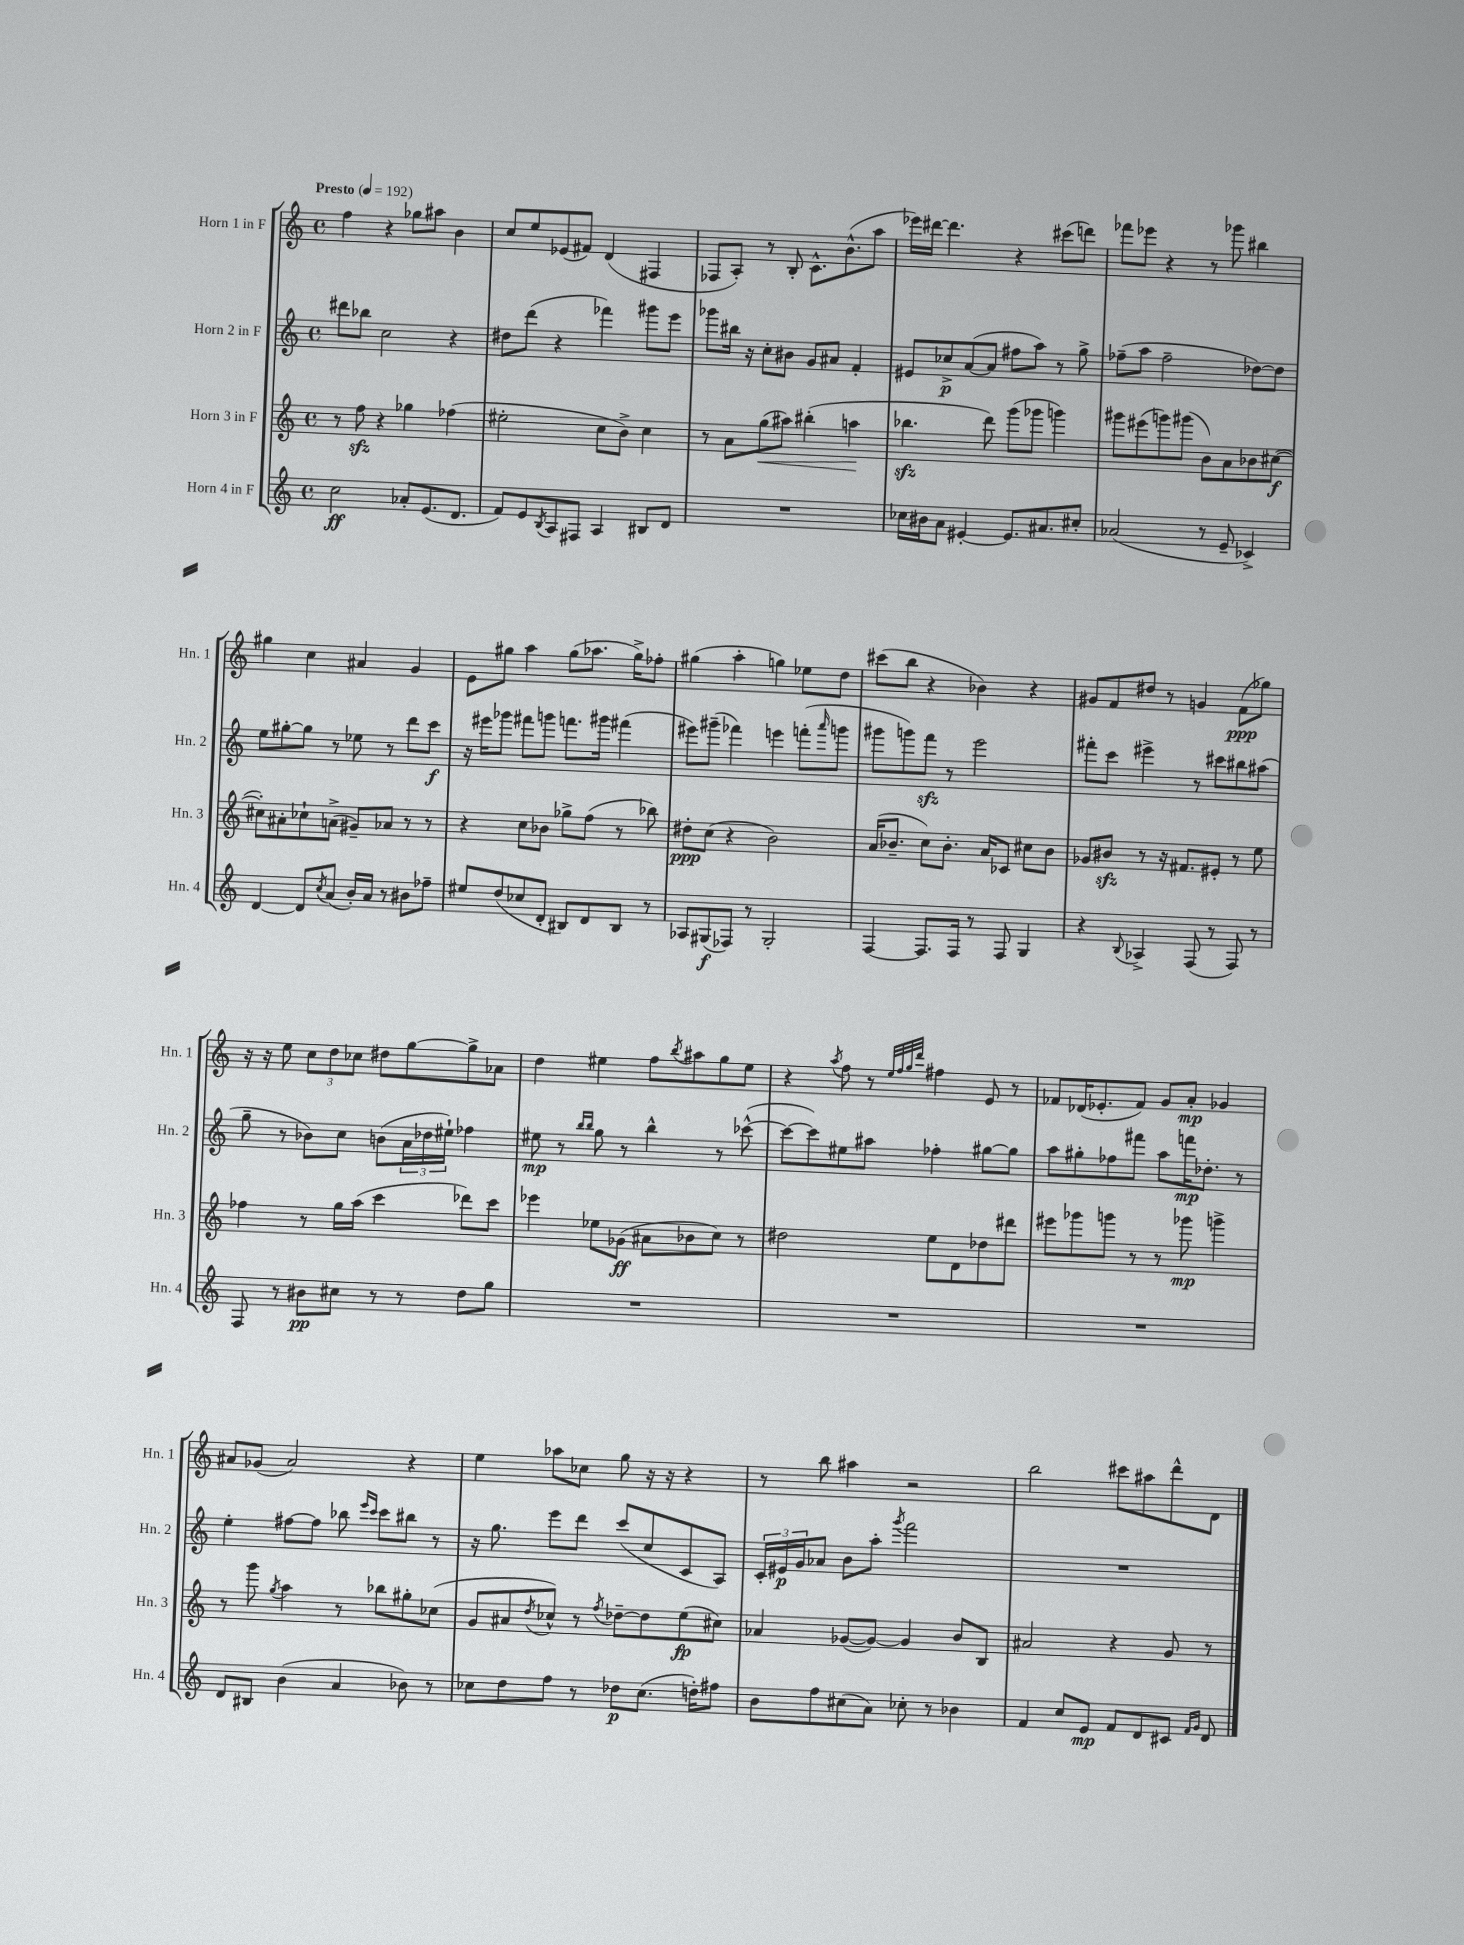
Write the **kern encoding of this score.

**kern	**dynam	**kern	**dynam	**kern	**dynam	**kern	**dynam
*part4	*part4	*part3	*part3	*part2	*part2	*part1	*part1
*staff4	*staff4	*staff3	*staff3	*staff2	*staff2	*staff1	*staff1
*I"Horn 4 in F	*	*I"Horn 3 in F	*	*I"Horn 2 in F	*	*I"Horn 1 in F	*
*I'Hn. 4	*	*I'Hn. 3	*	*I'Hn. 2	*	*I'Hn. 1	*
*clefG2	*	*clefG2	*	*clefG2	*	*clefG2	*
*k[]	*	*k[]	*	*k[]	*	*k[]	*
*M4/4	*	*M4/4	*	*M4/4	*	*M4/4	*
*met(c)	*	*met(c)	*	*met(c)	*	*met(c)	*
*MM192	*	*MM192	*	*MM192	*	*MM192	*
=1	=1	=1	=1	=1	=1	=1	=1
!	!	!	!	!	!	!LO:TX:a:B:t=Presto	!
2cc\	ff	8r	.	8ddd#X\L	.	4ff\	.
.	.	8ffzz\	.	8bb-X\J	.	.	.
.	.	4r	.	2cc\	.	4r	.
8a-X'/L	.	4gg-X\	.	.	.	8gg-X\L	.
(8.e/	.	.	.	.	.	8aa#X\J	.
.	.	(4ff-X\	.	4r	.	4b\	.
8.d/J	.	.	.	.	.	.	.
=2	=2	=2	=2	=2	=2	=2	=2
8f/L)	.	2ee#X'\	.	8dd#X\L	.	8cc/L	.
8e/	.	.	.	(8ddd\J	.	8ee/	.
8qB/	.	.	.	.	.	.	.
8A/	.	.	.	4r	.	(8e-X/	.
8F#X/J	.	.	.	.	.	8f#X/J)	.
4A/	.	8cc\L	.	4fff-X\)	.	(4d/	.
.	.	8b^\J)	.	.	.	.	.
8B#X/L	.	4cc\	.	8ggg#X\L	.	4F#X/	.
8d/J	.	.	.	8eee\J	.	.	.
=3	=3	=3	=3	=3	=3	=3	=3
1r	.	8r	.	8ggg-X\L	.	8F-X/L	.
.	.	8a\L	.	16bb#X\Jk	.	8A'/J)	.
.	.	.	.	16r	.	.	.
!	!	!	!LO:HP:b	!	!	!	!
.	.	(8gg\	<	8cc'\L	.	8r	.
.	.	8aa#X\J)	.	8b#X\J	.	8B'/	.
.	.	(4bb#X'\	.	8g/L	.	8.c^^\L	.
.	.	.	.	8a#X/J	.	.	.
.	.	.	.	.	.	(8.b^^\	.
.	.	4aan\	.	4f'/	.	.	.
.	.	.	.	.	.	8aa\J	.
.	.	.	[	.	.	.	.
=4	=4	=4	=4	=4	=4	=4	=4
16cc-X\LL	.	4.bb-Xzz\	.	8e#X/L	.	16eee-X\LL)	.
16b#X\J	.	.	.	.	.	[16ddd#X\JJ	.
8a\J	.	.	.	8cc-X^/	p	4.ddd#\]	.
[4e#X'/	.	.	.	([8a/	.	.	.
.	.	8ddd\)	.	8a/J]	.	.	.
8.e#/L]	.	(8ggg\L	.	8ff#X\L	.	4r	.
.	.	8ggg-X\J	.	8aa\J)	.	.	.
8.a#X/	.	.	.	.	.	.	.
.	.	4gggn\)	.	8r	.	(8ccc#X\L	.
8cc#X'/J	.	.	.	8gg^\	.	8dddn\J)	.
=5	=5	=5	=5	=5	=5	=5	=5
(2a-X/	.	8ggg#X\L	.	(8ff-X~\L	.	8fff-X\L	.
.	.	(8eee#X\	.	8aa\J	.	8eee-X\J	.
.	.	8gggn\)	.	2ff-~\	.	4r	.
.	.	(8ggg#X\J	.	.	.	.	.
8r	.	8b\L)	.	.	.	8r	.
8e~/	.	8a\	.	.	.	8ggg-X\	.
4c-X^/)	.	8b-X\	.	[8dd-X\L)	.	4bb#X\	.
.	.	([8cc#X\J	f	8dd-\J]	.	.	.
!!LO:LB:g=z
=6	=6	=6	=6	=6	=6	=6	=6
[4d/	.	8cc#X'\L])	.	8ee\L	.	4gg#X\	.
.	.	8a#X'\	.	[8gg#X'\	.	.	.
8d/L]	.	8cc-X`\	.	8gg#\J]	.	4cc\	.
8qcc/	.	.	.	.	.	.	.
(8a/J	.	(8an^\J	.	8r	.	.	.
16b'/LL)	.	8g#X~/L)	.	8ee-X\	.	4a#X/	.
16a/JJ	.	.	.	.	.	.	.
8r	.	8a-X/J	.	8r	.	.	.
8b#X\L	.	8r	.	8ddd\L	.	4g/	.
8ff-X~\J	.	8r	.	8ccc\J	f	.	.
=7	=7	=7	=7	=7	=7	=7	=7
8ee#X/L	.	4r	.	16r	.	8e\L	.
.	.	.	.	16eee#X\KL	.	.	.
(8dd/	.	.	.	8ggg-X\J	.	8gg#X\J	.
8cc-X/	.	8cc\L	.	8fff#X\L	.	4aa\	.
8d'/J	.	8b-X\J	.	8gggn\J	.	.	.
8B#X/L)	.	8gg-X^\L	.	8.fffn\L	.	(8gg#\L	.
8d/	.	(8ff\J	.	.	.	8.aa-X\J	.
.	.	.	.	16ggg#X\Jk	.	.	.
8B#/J	.	8r	.	(4fff#X\	.	.	.
.	.	.	.	.	.	16gg#^\KL)	.
8r	.	8bb-X\)	.	.	.	8ff-X'\J	.
=8	=8	=8	=8	=8	=8	=8	=8
8A-X/L	.	8dd#X'\L	ppp	8eee#X\L)	.	(4gg#X\	.
(8G#X/	f	(8cc\J	.	(8ggg#X~\J	.	.	.
8F-X/J)	.	4r	.	4fff-X\)	.	4aa'\	.
8r	.	.	.	.	.	.	.
2G#'/	.	2b\)	.	4eeen\	.	4ggn\)	.
.	.	.	.	(8fffn'\L	.	8ee-X\L	.
.	.	.	.	16qqaaa/	.	.	.
.	.	.	.	8gggn\J	.	8dd\J	.
=9	=9	=9	=9	=9	=9	=9	=9
[4F/	.	(16a/KL	.	8ggg#X\L	.	(8ccc#X\L	.
.	.	8.b-X~/J	.	.	.	.	.
.	.	.	.	8gggn\)	.	8bb\J	.
8.F/L]	.	8cc\L)	.	8fffzz\J	.	4r	.
.	.	8.b-'\J	.	8r	.	.	.
16F/Jk	.	.	.	.	.	.	.
8r	.	.	.	2eee\	.	4b-X\)	.
.	.	16a/KL	.	.	.	.	.
8F/	.	8c-X/J	.	.	.	.	.
4G/	.	8cc#X\L	.	.	.	4r	.
.	.	8b-\J	.	.	.	.	.
=10	=10	=10	=10	=10	=10	=10	=10
4r	.	8g-X/L	.	8fff#X'\L	.	8g#X/L	.
.	.	8b#Xzz/J	.	8ccc\J	.	8f/	.
8qqB/	.	.	.	.	.	.	.
4A-X^/	.	8r	.	4eee#X^\	.	8dd#X/J	.
.	.	16r	.	.	.	8r	.
.	.	8.f#X/L	.	.	.	.	.
(8F/	.	.	.	8r	.	4gn/	.
8r	.	8e#X'/J	.	8ccc#X\L	.	.	.
8F/)	.	8r	.	8bb#X\	.	(8f\L	ppp
8r	.	8ee\	.	(8aa#X\J	.	8gg-X\J)	.
!!LO:LB:g=z
=11	=11	=11	=11	=11	=11	=11	=11
8F/	.	4ff-X\	.	8gg~\	.	16r	.
.	.	.	.	.	.	16r	.
8r	.	.	.	8r	.	8ee\	.
8b#X\L	pp	8r	.	8b-X\L)	.	12cc\L	.
.	.	.	.	.	.	12dd\	.
8cc#X\J	.	16gg\LL	.	8cc\J	.	.	.
.	.	.	.	.	.	12cc-X\J	.
.	.	(16aa\JJ	.	.	.	.	.
8r	.	4ccc\	.	(8bn\L	.	8dd#X\L	.
8r	.	.	.	24a\L	.	[8gg\	.
.	.	.	.	24dd-X\	.	.	.
.	.	.	.	24ee#X`\JJ)	.	.	.
8dd\L	.	8ddd-X\L)	.	4ff-X\	.	8gg^\]	.
8gg\J	.	8ccc\J	.	.	.	8a-X\J	.
=12	=12	=12	=12	=12	=12	=12	=12
1r	.	4eee-X\	.	8ee#X\	mp	4dd\	.
.	.	.	.	8r	.	.	.
.	.	.	.	16qqbb/LL	.	.	.
.	.	.	.	16qqbb/JJ	.	.	.
.	.	8ee-X\L	.	8gg\	.	4ee#X\	.
.	.	(8g-X\J	ff	8r	.	.	.
.	.	8a#X\L	.	4bb^^\	.	8ff\L	.
.	.	.	.	.	.	8qbb/	.
.	.	8b-X\	.	.	.	8aa#X\	.
.	.	8cc\J)	.	8r	.	8gg\	.
.	.	8r	.	([8ccc-X^^\	.	8ee#\J	.
=13	=13	=13	=13	=13	=13	=13	=13
1r	.	2dd#X\	.	8ccc-\L_	.	4r	.
.	.	.	.	8ccc-\])	.	.	.
.	.	.	.	.	.	8qaa/	.
.	.	.	.	8ee#X\	.	8ff\	.
.	.	.	.	8aa#X\J	.	8r	.
.	.	.	.	.	.	32qqee/LLL	.
.	.	.	.	.	.	32qqff/	.
.	.	.	.	.	.	32qqgg/	.
.	.	.	.	.	.	32qqddd/JJJ	.
.	.	8ee\L	.	4ff-X'\	.	4ff#X\	.
.	.	8d\	.	.	.	.	.
.	.	8dd-X\	.	[8gg#X\L	.	8e/	.
.	.	8ddd#X\J	.	8gg#\J]	.	8r	.
=14	=14	=14	=14	=14	=14	=14	=14
1r	.	8eee#X\L	.	8aa\L	.	8f-X/L	.
.	.	8ggg-X\	.	8gg#X'\	.	(16d-X/K	.
.	.	.	.	.	.	8.e-X'/	.
.	.	8gggn\J	.	8ff-X\	.	.	.
.	.	8r	.	8fff#X\J	.	8f-/J)	.
.	.	8r	.	8aa\L	.	8g/L	.
.	.	8ggg-X\	mp	16fffn\K	mp	8a'/J	mp
.	.	.	.	8.dd-X'\J	.	.	.
.	.	4gggn^\	.	.	.	4g-X/	.
.	.	.	.	8r	.	.	.
!!LO:LB:g=z
=15	=15	=15	=15	=15	=15	=15	=15
8d/L	.	8r	.	4ee'\	.	8a#X/L	.
8B#X/J	.	8ggg\	.	.	.	(8g-X/J	.
.	.	8qgg/	.	.	.	.	.
(4b\	.	4aa\	.	[8ff#X\L	.	2a#/)	.
.	.	.	.	8ff#\J]	.	.	.
4a/	.	8r	.	8bb-X\	.	.	.
.	.	.	.	16qqeee/LL	.	.	.
.	.	.	.	16qqccc/JJ	.	.	.
.	.	8bb-X\L	.	8ccc\L	.	.	.
8b-X\)	.	8gg#X'\	.	8bb#X\J	.	4r	.
8r	.	(8cc-X\J	.	8r	.	.	.
=16	=16	=16	=16	=16	=16	=16	=16
8cc-X\L	.	8g/L	.	16r	.	4ee\	.
.	.	.	.	8.gg\	.	.	.
8dd\	.	8a#X/	.	.	.	.	.
.	.	8qdd/	.	.	.	.	.
8ff\J	.	8cc-X^^/J)	.	8eee\L	.	8aa-X\L	.
8r	.	8r	.	8ddd\J	.	8cc-X\J	.
.	.	8qff/	.	.	.	.	.
8dd-X\L	p	[8dd-X~\L	.	(8ccc/L	.	8gg\	.
(8.cc-\J	.	8dd-\]	.	8cc/	.	16r	.
.	.	.	.	.	.	16r	.
.	.	(8ee\	fp	8c/	.	4r	.
16ddn'\KL)	.	.	.	.	.	.	.
8ff#X\J	.	8cc#X\J)	.	8A/J)	.	.	.
=17	=17	=17	=17	=17	=17	=17	=17
8b\L	.	4a-X/	.	24c'/LL	.	8r	.
.	.	.	.	24e#X/	p	.	.
.	.	.	.	24g/J	.	.	.
8ff\	.	.	.	8a-X/J	.	8bb\	.
(8cc#X\	.	([8g-X/L	.	8b\L	.	4aa#X\	.
8a\J)	.	8g-/J_)	.	8aa'\J	.	.	.
.	.	.	.	8qggg/	.	.	.
8cc-X'\	.	4g-/]	.	2fff\	.	2r	.
8r	.	.	.	.	.	.	.
4b-X\	.	8b/L	.	.	.	.	.
.	.	8B/J	.	.	.	.	.
=18	=18	=18	=18	=18	=18	=18	=18
4f/	.	2a#X/	.	1r	.	2bb\	.
8cc/L	.	.	.	.	.	.	.
8e/J	mp	.	.	.	.	.	.
8f/L	.	4r	.	.	.	8ccc#X\L	.
8d/	.	.	.	.	.	8aa#X\	.
8c#X/J	.	8g/	.	.	.	8ddd^^\	.
16qqf/LL	.	.	.	.	.	.	.
16qqg/JJ	.	.	.	.	.	.	.
8d/	.	8r	.	.	.	8d\J	.
==	==	==	==	==	==	==	==
*-	*-	*-	*-	*-	*-	*-	*-
